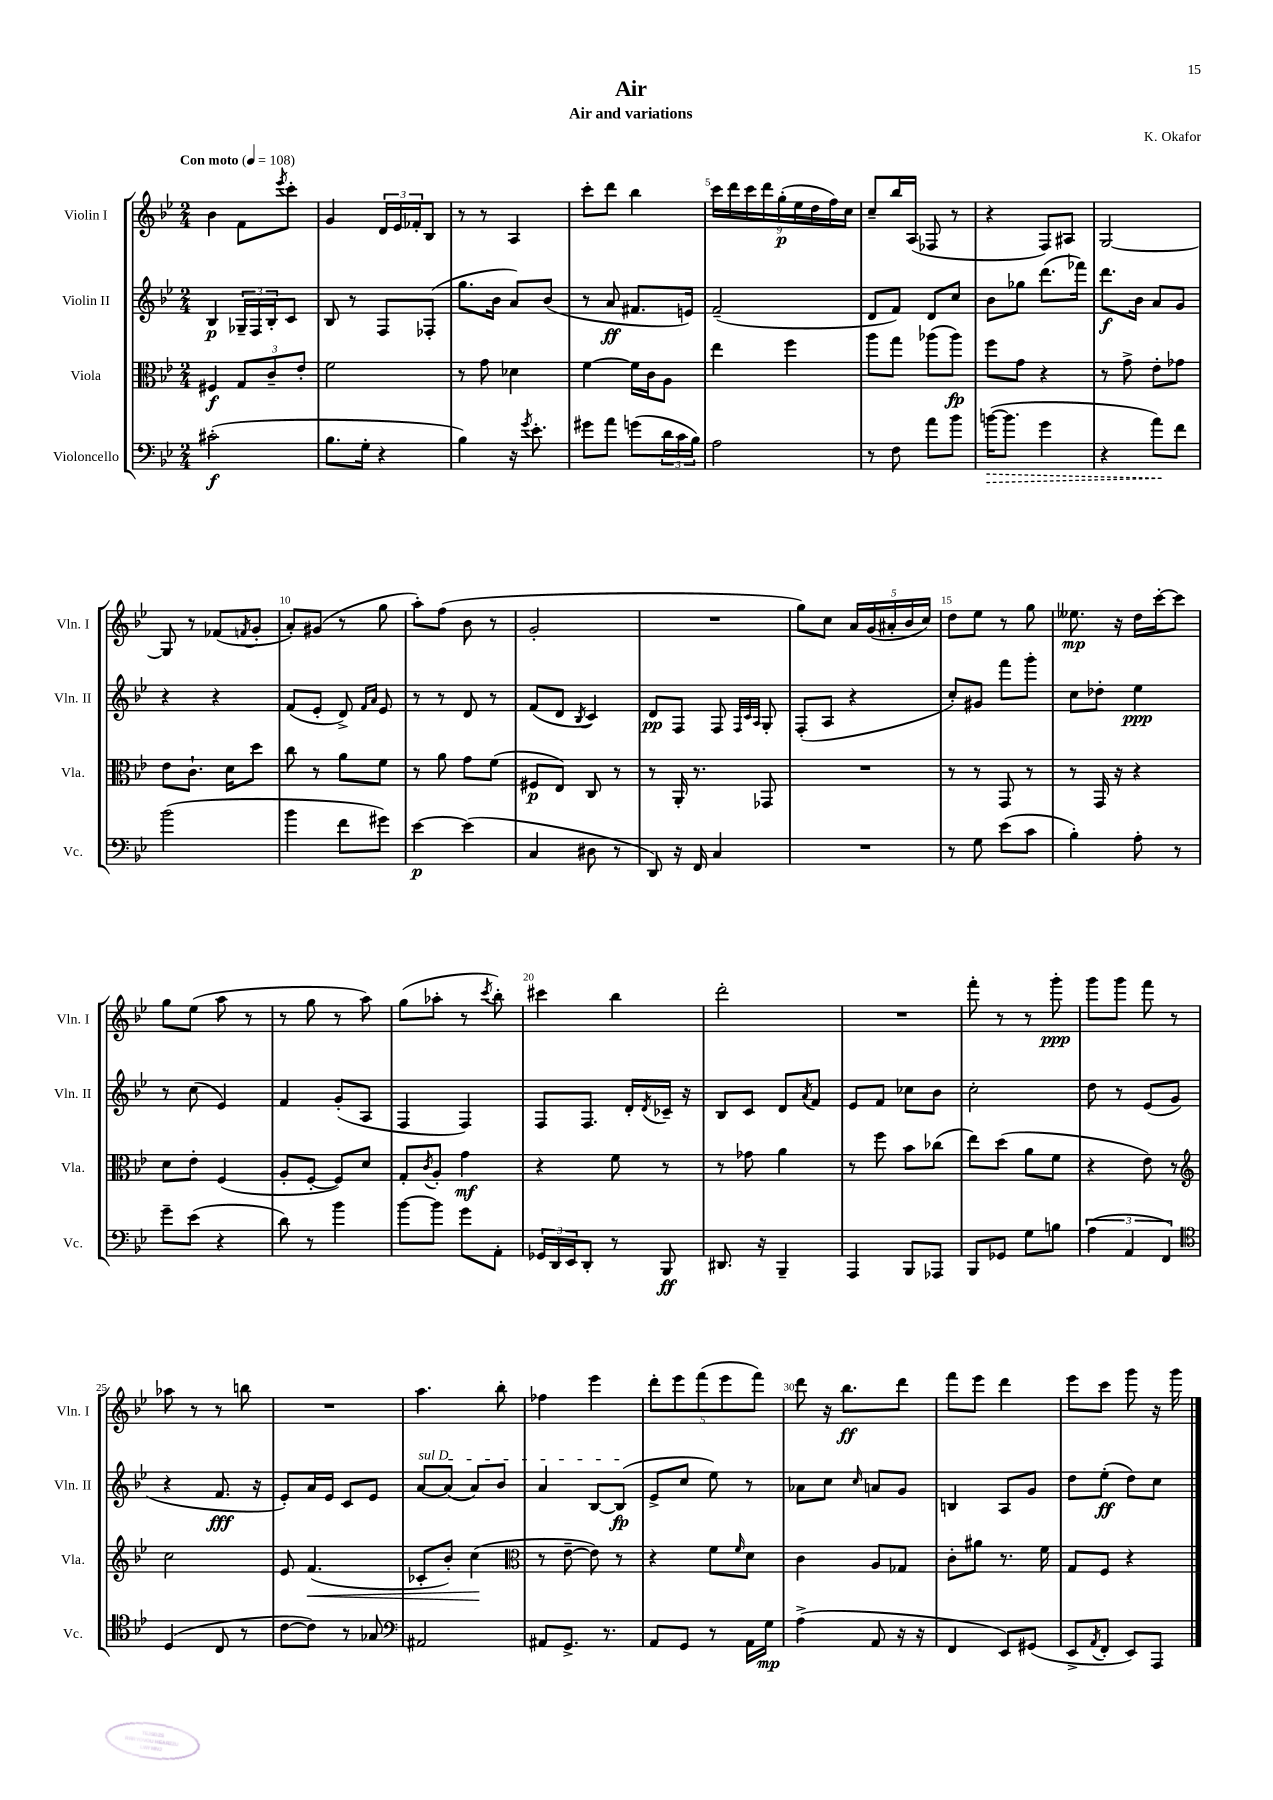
\header { title = "Air" composer = "K. Okafor" subtitle = "Air and variations" }
<<
\new StaffGroup <<
\new Staff = "s0" \with { instrumentName = "Violin I" shortInstrumentName = "Vln. I" } {
    \clef treble \key bes \major \numericTimeSignature \time 2/4 \tempo "Con moto" 4 = 108
    bes'4 f'8 \acciaccatura { ees'''8 } c'''8-. |
    g'4 \tuplet 3/2 { d'16 ees'16 fes'16-. } bes8 |
    r8 r8 a4 |
    c'''8-. d'''8 bes''4 |
    \tuplet 9/8 { c'''16 d'''16 c'''16 d'''16 g''16-.\p( ees''16 d''16 f''16) c''16 } |
    c''8-- bes''16 a16( fes8 r8 |
    r4 f8) ais8 |
    g2~ |
    g8 r8 fes'8( \acciaccatura { f'8 } g'8-. |
    a'8-.) gis'8( r8 g''8 |
    a''8-.) f''8( bes'8 r8 |
    g'2-. |
    R2 |
    g''8) c''8 \tuplet 5/4 { a'16 g'16( ais'16-. bes'16 c''16) } |
    d''8 ees''8 r8 g''8 |
    eeses''8.\mp r16 d''16 c'''16~-. c'''8 |
    g''8 ees''8( a''8 r8 |
    r8 g''8 r8 a''8) |
    g''8( aes''8-. r8 \acciaccatura { c'''8 } bes''8-.) |
    cis'''4 bes''4 |
    d'''2-. |
    R2 |
    f'''8-. r8 r8 g'''8-.\ppp |
    g'''8 g'''8 f'''8 r8 |
    aes''8 r8 r8 b''8 |
    R2 |
    a''4. bes''8-. |
    fes''4 ees'''4 |
    \tuplet 5/4 { d'''8-. ees'''8 f'''8( ees'''8 f'''8) } |
    d'''8 r16 bes''8.\ff d'''8 |
    f'''8 ees'''8 d'''4 |
    ees'''8 c'''8 g'''8 r16 g'''16 \bar "|." |
}
\new Staff = "s1" \with { instrumentName = "Violin II" shortInstrumentName = "Vln. II" } {
    \clef treble \key bes \major \numericTimeSignature \time 2/4
    bes4\p \tuplet 3/2 { ges16-- f16 bes16-. } c'8 |
    bes8 r8 f8 fes8-.( |
    g''8. bes'16 a'8) bes'8( |
    r8 a'8\ff fis'8. e'16) |
    f'2--( |
    d'8 f'8) d'8 c''8 |
    bes'8 ges''8 d'''8.( fes'''16) |
    d'''8.\f bes'16 a'8 g'8 |
    r4 r4 |
    f'8( ees'8-. d'8->) \grace { f'16 a'16 } ees'8 |
    r8 r8 d'8 r8 |
    f'8( d'8 \acciaccatura { bes8 } c'4) |
    d'8\pp f8 f8 \grace { f32 c'32 a32 } g8-. |
    f8-.( a8 r4 |
    c''8-.) gis'8 f'''8 g'''8-. |
    c''8 des''8-. ees''4\ppp |
    r8 c''8( ees'4) |
    f'4 g'8-.( a8 |
    f4 f4) |
    f8 f8. d'16-. \acciaccatura { d'8 } ces'16-- r16 |
    bes8 c'8 d'8 \acciaccatura { a'8 } f'8 |
    ees'8 f'8 ces''8 bes'8 |
    c''2-. |
    d''8 r8 ees'8( g'8 |
    r4 f'8.\fff r16 |
    ees'8-.) a'16 ees'16 c'8 ees'8 |
    \once \override TextSpanner.bound-details.left.text = \markup { \italic "sul D" } a'8~\startTextSpan a'8( a'8) bes'8 |
    a'4 bes8~ bes8\fp\stopTextSpan( |
    ees'8-> c''8 ees''8) r8 |
    aes'8 c''8 \grace { c''16 } a'8 g'8 |
    b4 a8 g'8 |
    d''8 ees''8-.\ff( d''8) c''8 \bar "|." |
}
\new Staff = "s2" \with { instrumentName = "Viola" shortInstrumentName = "Vla." } {
    \clef alto \key bes \major \numericTimeSignature \time 2/4
    fis4\f \tuplet 3/2 { g8 c'8-- ees'8-. } |
    f'2 |
    r8 g'8 des'4 |
    f'4~ f'16 c'16 a8 |
    ees''4 f''4 |
    a''8 g''8 aes''8( aes''8\fp) |
    f''8 g'8 r4 |
    r8 g'8-> ees'8-. ges'8 |
    ees'8 c'8.-! d'16 d''8 |
    c''8 r8 a'8 f'8 |
    r8 a'8 g'8 f'8( |
    fis8\p ees8) c8 r8 |
    r8 a,16-. r8. ges,8 |
    R2 |
    r8 r8 g,8 r8 |
    r8 g,16 r16 r4 |
    d'8 ees'8-. f4( |
    a8-. f8~-. f8) d'8 |
    g8-. \acciaccatura { c'8 } a8-. g'4\mf |
    r4 f'8 r8 |
    r8 ges'8 a'4 |
    r8 f''8 bes'8 ces''8( |
    ees''8) d''8( a'8 f'8 |
    r4 ees'8) r8 |
    \clef treble c''2 |
    ees'8 f'4.\<( |
    ces'8-. bes'8-.) c''4\!( |
    \clef alto r8 ees'8~-- ees'8) r8 |
    r4 f'8 \grace { f'16 } d'8 |
    c'4 a8 ges8 |
    c'8-. ais'8 r8. f'16 |
    g8 f8 r4 \bar "|." |
}
\new Staff = "s3" \with { instrumentName = "Violoncello" shortInstrumentName = "Vc." } {
    \clef bass \key bes \major \numericTimeSignature \time 2/4
    cis'2-.\f( |
    bes8. g16-. r4 |
    bes4) r16 \acciaccatura { g'8 } ees'8.-. |
    gis'8 a'8 g'8( \tuplet 3/2 { d'16 c'16 bes16) } |
    a2 |
    r8 f8 a'8 bes'8 |
    \once \override Hairpin.style = #'dashed-line b'16~\>( b'8. g'4 |
    r4 a'8\!) f'8 |
    bes'2( |
    bes'4 f'8 gis'8) |
    ees'4~\p ees'4( |
    c4 dis8 r8 |
    d,8) r16 f,16 c4 |
    R2 |
    r8 g8 ees'8( c'8 |
    bes4-.) a8-. r8 |
    g'8-- ees'8( r4 |
    d'8) r8 bes'4 |
    bes'8~ bes'8 g'8 a,8-. |
    \tuplet 3/2 { ges,16 d,16 ees,16 } d,8-. r8 bes,,8\ff |
    dis,8. r16 bes,,4-- |
    a,,4 bes,,8 aes,,8 |
    bes,,8 ges,8 g8 b8 |
    \tuplet 3/2 { a4( a,4 f,4) } |
    \clef tenor d4( c8 r8 |
    c'8~ c'8) r8 ges8 |
    \clef bass ais,2 |
    ais,8 g,8.-> r8. |
    a,8 g,8 r8 a,16 g16\mp |
    a4->( a,8 r16 r16 |
    f,4 ees,8) gis,8( |
    ees,8-> \acciaccatura { a,8 } f,8-. ees,8) a,,8 \bar "|." |
}
>>
>>
\layout { \context { \Score \override BarNumber.break-visibility = ##(#f #t #t) barNumberVisibility = #(every-nth-bar-number-visible 5) } }
